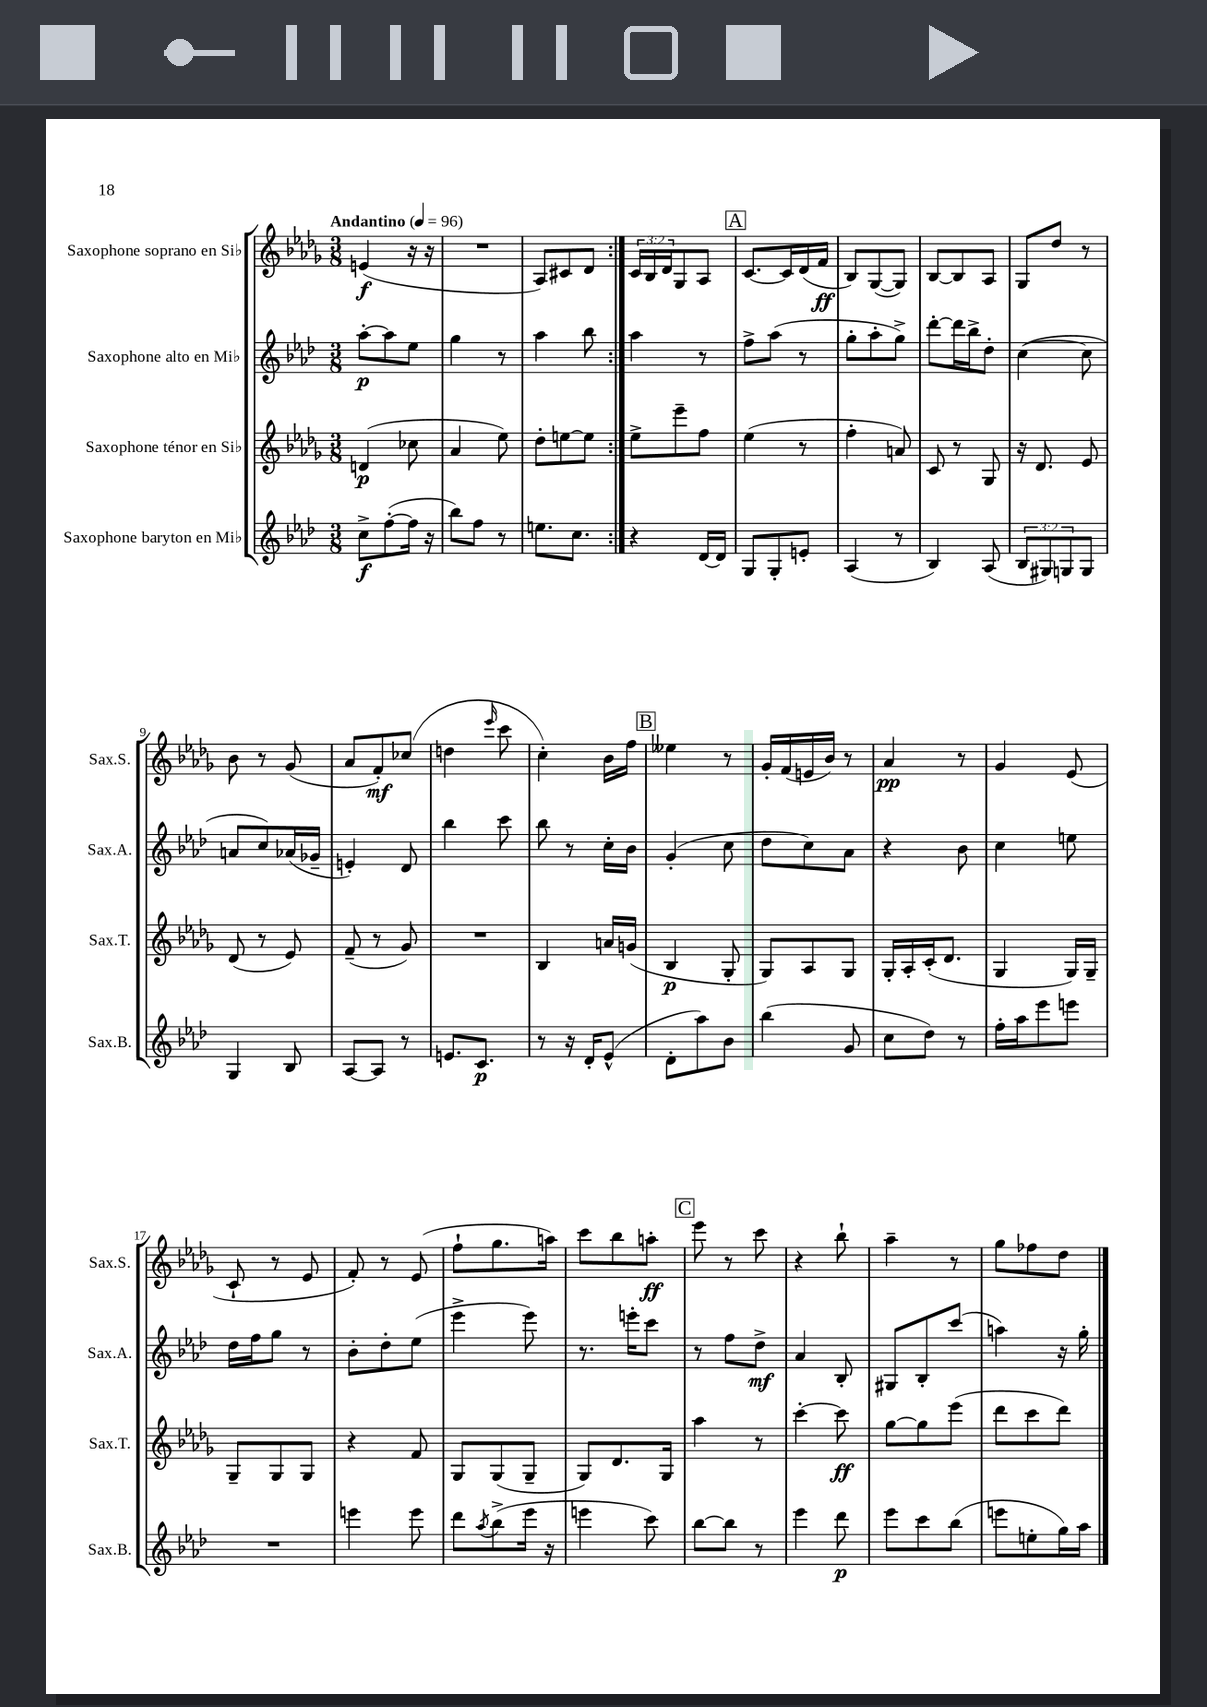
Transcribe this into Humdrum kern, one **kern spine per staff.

**kern	**kern	**kern	**kern
*staff4	*staff3	*staff2	*staff1
*clefG2	*clefG2	*clefG2	*clefG2
*k[b-e-a-d-]	*k[b-e-a-d-g-]	*k[b-e-a-d-]	*k[b-e-a-d-g-]
*M3/8	*M3/8	*M3/8	*M3/8
*MM96	*MM96	*MM96	*MM96
8cc^	(4d	[8aa-'	(4e
([8ff'	.	8aa-]	.
16ff]	8cc-	8ee-	16r
16r	.	.	16r
=	=	=	=
8bb-)	4a-	4gg	4.r
8ff	.	.	.
8r	8ee-)	8r	.
=	=	=	=
8.ee	8dd-'	4aa-	8A-)
.	[8ee	.	8c#
8.cc	.	.	.
.	8ee]	8bb-	8d-
=:|!	=:|!	=:|!	=:|!
4r	8ee-^	4aa-	24c
.	.	.	24B-
.	.	.	24d-
.	8eee-~	.	8G-
[16d-	8ff	8r	8A-
16d-]	.	.	.
=	=	=	=
8G	(4ee-	8ff^	[8.c
8G'	.	(8aa-	.
.	.	.	16c]
8e'	8r	8r	(16d-
.	.	.	16f
=	=	=	=
(4A-	4ff'	8gg'	8B-)
.	.	8aa-'	([8G-
8r	8a)	8gg^)	8G-])
=	=	=	=
4B-)	8c	[8ddd-'	[8B-
.	8r	16ddd-]	8B-]
.	.	16bb-^	.
(8A-	8G-	8dd-'	8A-
=	=	=	=
12B-	16r	([4cc	8G-
.	8.d-	.	.
12G#)	.	.	.
.	.	.	8dd-
12G	.	.	.
8G	8e-	8cc]	8r
=	=	=	=
4G	(8d-	8a	8b-
.	8r	8cc)	8r
8B-	8e-)	(16a-	(8g-
.	.	16g-~	.
=	=	=	=
[8A-	(8f~	4e')	8a-
8A-]	8r	.	8f')
8r	8g-)	8d-	(8cc-
=	=	=	=
8.e	4.r	4bb-	4dd
8.c	.	.	.
.	.	.	16qqeee-
.	.	8ccc	8ccc
=	=	=	=
8r	4B-	8bb-	4cc')
16r	.	8r	.
16d-'	.	.	.
(8e-^^	16a	16cc'	16b-
.	(16g	16b-	16ff
=	=	=	=
8d-'	4B-	(4g'	4ee--
8aa-)	.	.	.
8b-	8G-'	8cc	8r
=	=	=	=
(4bb-	8G-)	8dd-	16g-'
.	.	.	(16f
.	8A-	8cc)	16e
.	.	.	16b-)
8g	8G-	8a-	8r
=	=	=	=
8cc	16G-'	4r	4a-
.	16A-'	.	.
8dd-)	(16c'	.	.
.	8.d-	.	.
8r	.	8b-	8r
=	=	=	=
16ff'	4G-	4cc	4g-
16aa-	.	.	.
8eee-	.	.	.
8eee	16G-)	8ee	(8e-
.	16G-~	.	.
=	=	=	=
4.r	8G-~	16dd-	8c`
.	.	16ff	.
.	8G-	8gg	8r
.	8G-	8r	8e-
=	=	=	=
4eee	4r	8b-'	8f')
.	.	8dd-'	8r
8eee	8f	(8ee-	(8e-
=	=	=	=
8ddd-	8G-	4eee-^	8ff`
8qaa-	.	.	.
(8bb-^	(8G-	.	8.gg-
16eee-	8G-~	8eee-)	.
16r	.	.	16aa)
=	=	=	=
4eee	8G-)	8.r	8ccc
.	8.d-	.	8bb-
.	.	16eee'	.
8ccc)	.	8ccc	8aa'
.	16G-	.	.
=	=	=	=
[8bb-	4aa-	8r	8eee-
8bb-]	.	8ff	8r
8r	8r	8dd-^	8ccc
=	=	=	=
4eee-	[4ccc'	4a-	4r
8ddd-	8ccc]	8B-'	8bb-`
=	=	=	=
8eee-	[8gg-	8G#	4aa-~
8ccc	8gg-]	8B-'	.
(8bb-	(8eee-	(8ccc	8r
=	=	=	=
8eee	8ddd-	4aa)	8gg-
8ee'	8ccc	.	8ff-
16gg)	8ddd-)	16r	8dd-
16aa-	.	16gg'	.
==	==	==	==
*-	*-	*-	*-
